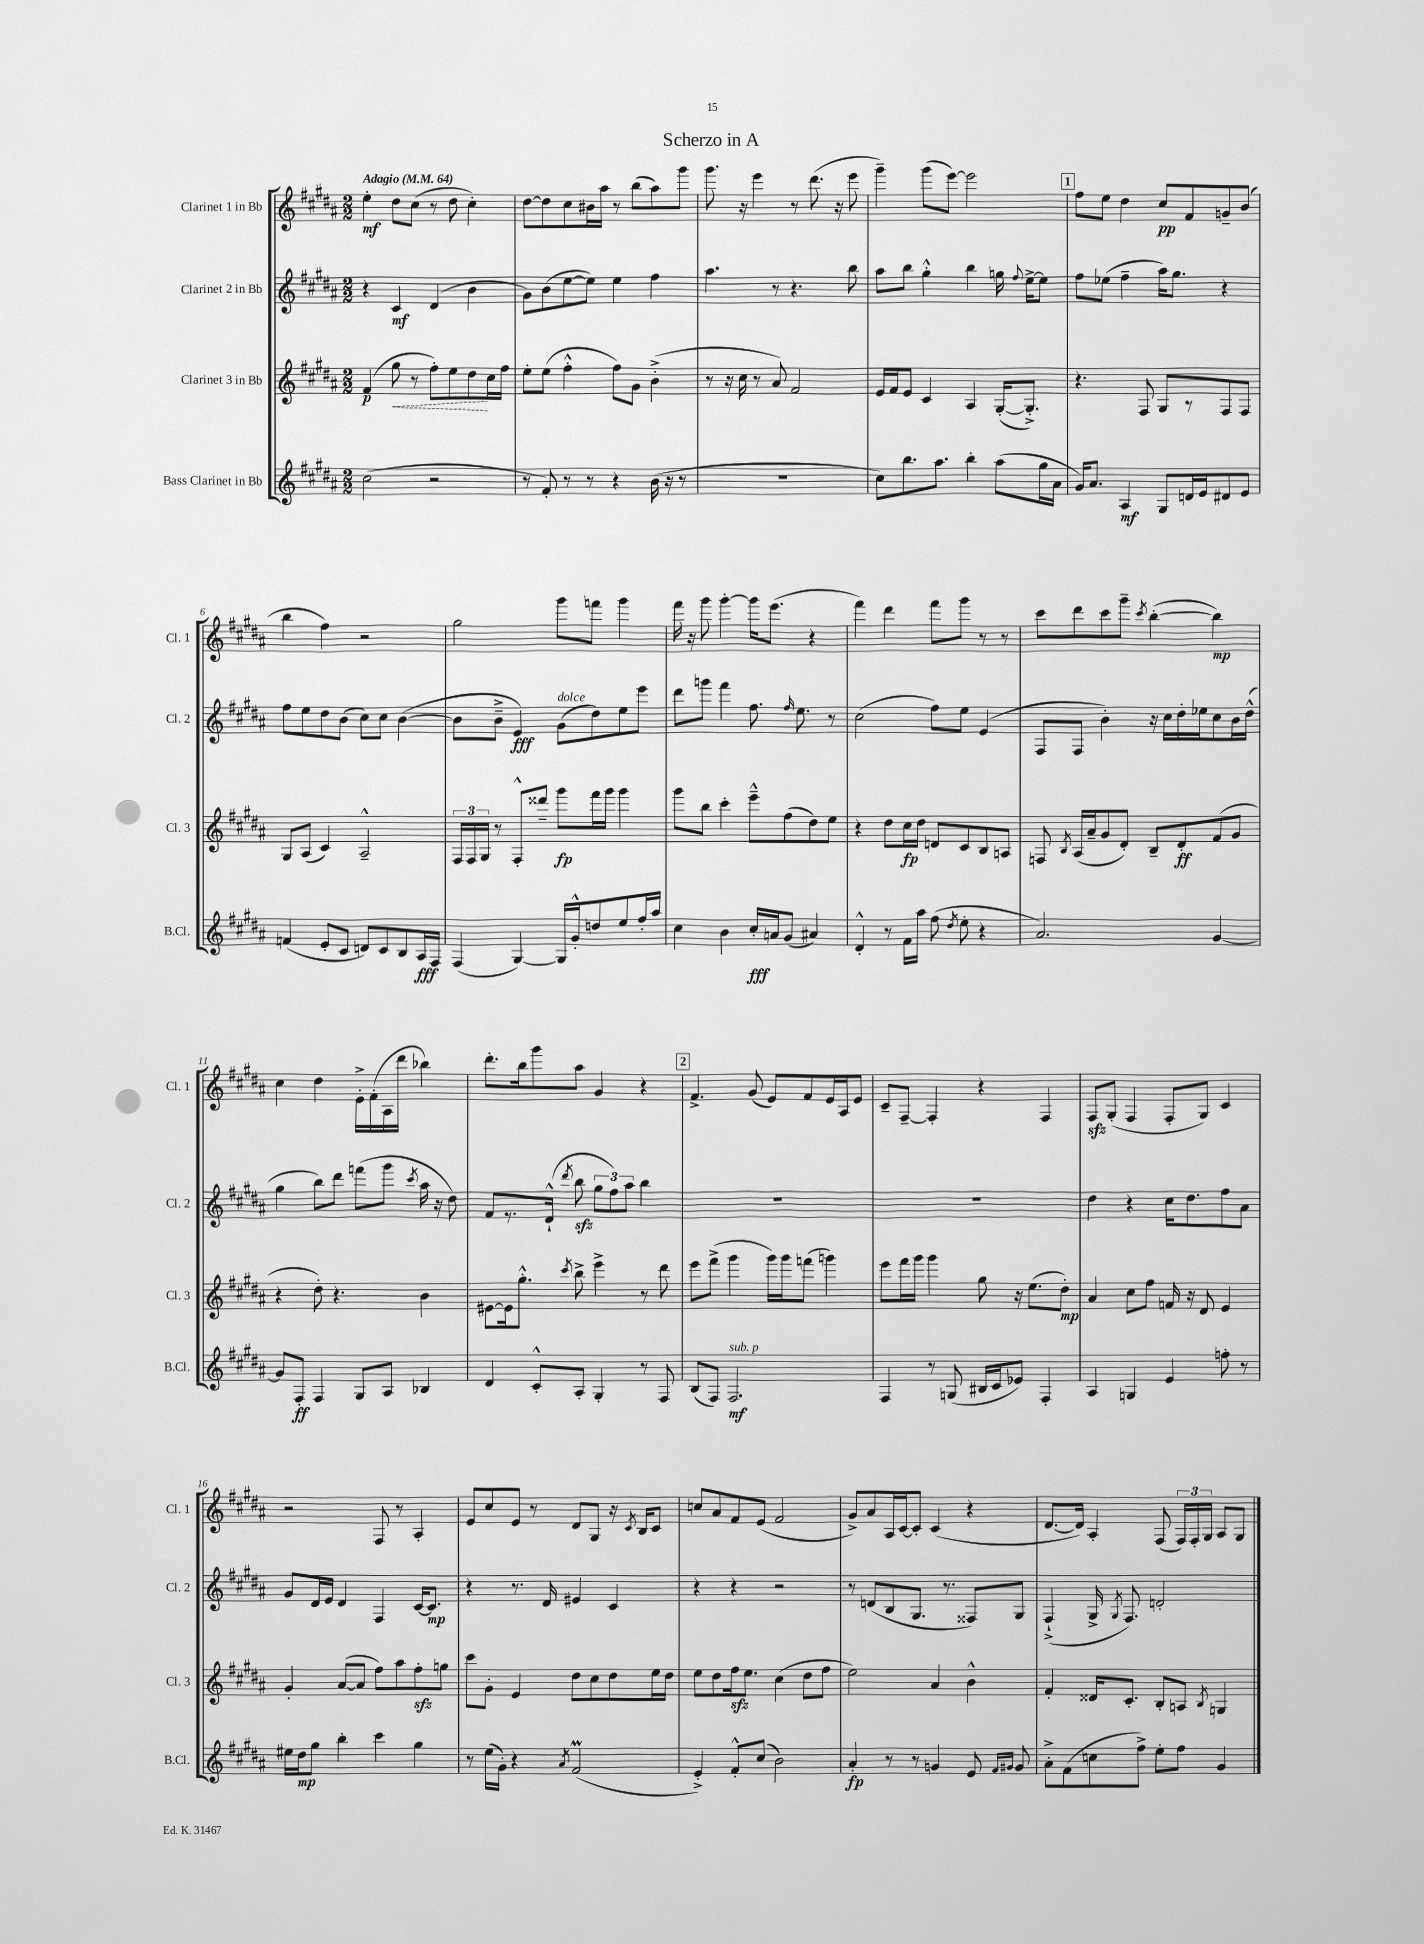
\header { title = "Scherzo in A" }
<<
\new StaffGroup <<
\new Staff = "s0" \with { instrumentName = "Clarinet 1 in Bb" shortInstrumentName = "Cl. 1" } {
    \clef treble \key b \major \numericTimeSignature \time 2/2 \tempo "Adagio" 4 = 64
    \autoBeamOff e''4-.\mf dis''8[ cis''8]( r8 dis''8 cis''4-.) |
    dis''8[~ dis''8 cis''8 bis'16 ais''16] r8 b''8[( ais''8) gis'''8] |
    gis'''8. r16 e'''4 r8 dis'''8.( r16 e'''8 |
    gis'''4--) gis'''8[( e'''8]~) e'''2 |
    \mark \markup { \box "1" } fis''8[ e''8] dis''4 cis''8[\pp fis'8 g'8-- b'8]( |
    b''4 fis''4) r2 |
    gis''2 gis'''8[ f'''8] gis'''4 |
    fis'''16 r16 gis'''8 gis'''4~-. gis'''16[ e'''8.]( r4 |
    fis'''4) dis'''4 fis'''8[ gis'''8] r8 r8 |
    cis'''8[ dis'''8 cis'''8 gis'''8]-- \acciaccatura { cis'''8 } b''4~-.( b''4\mp) |
    cis''4 dis''4 e'16[-.-> fis'16-.( ais16 dis'''16] bes''4) |
    dis'''8.[-. b''16 gis'''8 ais''8] gis'4 r4 |
    \mark \markup { \box "2" } fis'4.-> gis'8( e'8[) fis'8 e'16 ais16 e'8] |
    cis'8[-- fis8]~-- fis4-. r4 fis4 |
    fis8[\sfz gis8]-.( fis4 fis8[-. gis8]) cis'4 |
    r2 fis8 r8 ais4-. |
    e'8[ cis''8 e'8] r8 dis'8[ gis8] r16 \acciaccatura { cis'8 } b16[ cis'8] |
    c''8[ ais'8 fis'8 e'8]( fis'2 |
    gis'8[->) ais'8 ais16 cis'16~ cis'8]-. cis'4( r4 |
    dis'8.[~ dis'16]) ais4-. fis8( \tuplet 3/2 { fis16[) fis16-. gis16] } ais8[ gis8] \bar "|." |
}
\new Staff = "s1" \with { instrumentName = "Clarinet 2 in Bb" shortInstrumentName = "Cl. 2" } {
    \clef treble \key b \major \numericTimeSignature \time 2/2
    \autoBeamOff r4 cis'4\mf dis'4( b'4 |
    gis'8[) b'8( e''8~ e''8]) e''4 fis''4 |
    ais''4. r8 r4. b''8 |
    ais''8[ b''8] gis''4-.-^ b''4 g''16 \appoggiatura { fis''8 } e''16[~-> e''8] |
    \mark \markup { \box "1" } fis''8[ ees''8]( fis''4-- ais''16[) gis''8.] r4 |
    fis''8[ e''8 dis''8 b'8]( cis''8[) cis''8] b'4~( |
    b'8[ b'8]---> e'4\fff) gis'8[^\markup { \italic "dolce" }( dis''8) e''8 e'''8] |
    dis'''8[ g'''8] fis'''4 fis''8. \grace { fis''16 } e''8. r8 |
    cis''2( fis''8[) e''8] e'4( |
    fis8[ fis8] b'4-.) r16 cis''16[ dis''16-. ees''16 cis''8 b'16 dis''16]-^( |
    gis''4 b''8[) dis'''8] f'''8[( gis'''8] \acciaccatura { cis'''8 } ais''16 r16 dis''8) |
    fis'8[ r8. dis'16]-!-^( \acciaccatura { dis'''8 } b''8\sfz \tuplet 3/2 { gis''8[ fis''8) ais''8] } b''4 |
    \mark \markup { \box "2" } R1 |
    R1 |
    dis''4 r4 cis''16[ dis''8. fis''8 ais'8] |
    gis'8[ dis'16 e'16] dis'4 fis4 cis'16[~ cis'8.]\mp |
    r4 r8. dis'16 eis'4 cis'4 |
    r4 r4 r2 |
    r8 d'8[( b8 gis8.] r8. fisis8[) gis8] |
    fis4-!->( gis16-> \acciaccatura { gis8 } fis8.) d'2-. \bar "|." |
}
\new Staff = "s2" \with { instrumentName = "Clarinet 3 in Bb" shortInstrumentName = "Cl. 3" } {
    \clef treble \key b \major \numericTimeSignature \time 2/2
    \autoBeamOff fis'4\p( \once \override Hairpin.style = #'dashed-line gis''8\< r8 fis''8[-.) e''8 dis''8\! cis''16 fis''16] |
    e''8[-. e''8]( fis''4-.-^ fis''8[) gis'8] b'4-.->( |
    r8 r16 cis''16 r8 ais'8) fis'2 |
    e'16[ fis'16 e'8] cis'4 ais4 gis16[~-.( gis8.]-.->) |
    \mark \markup { \box "1" } r4. fis8 gis8[ r8 fis8 fis8] |
    gis8[ ais8]( cis'4) ais2---^ |
    \tuplet 3/2 { fis16[ fis16 gis16] } r8 fis8[-.-^ disis'''8]-- gis'''8[\fp fis'''16 gis'''16] gis'''4 |
    gis'''8[ b''8] cis'''4-. e'''8[---^ fis''8( dis''8) e''8] |
    r4 dis''8[ cis''16\fp dis''16] d'8[ cis'8 b8 a8] |
    f8 \acciaccatura { b8 } ais16[( ais'16-- gis'8 dis'8]-.) b8[-- dis'8-.\ff fis'8( gis'8] |
    r4 dis''8-.) r4. b'4 |
    eis'8[~ eis'16 gis''8.]-.-^ \acciaccatura { cis'''8 } b''8-> e'''4-> r8 dis'''8 |
    \mark \markup { \box "2" } e'''8[ fis'''8]->( gis'''4 gis'''16[) gis'''16 f'''8]( g'''4) |
    e'''8[ fis'''16 gis'''16] gis'''4 gis''8 r16 e''8.[( dis''8]-.\mp) |
    ais'4 cis''8[ fis''8] f'16 r16 dis'8 e'4 |
    gis'4-. ais'8[~( ais'8] fis''8[) ais''8 fis''8-.\sfz g''8] |
    cis'''8[ gis'8]-. e'4 dis''8[ cis''8 dis''8 e''16 dis''16] |
    e''8[ dis''8 fis''16\sfz e''8.] cis''4( dis''8[ fis''8] |
    e''2) ais'4 b'4-^ |
    fis'4-. disis'16[ cis'8.]-. b8[-. a8] \acciaccatura { b8 } g4 \bar "|." |
}
\new Staff = "s3" \with { instrumentName = "Bass Clarinet in Bb" shortInstrumentName = "B.Cl." } {
    \clef treble \key b \major \numericTimeSignature \time 2/2
    \autoBeamOff cis''2( r2 |
    r8 fis'8-.) r8 r8 r4 b'16( r16 r8 |
    R1 |
    cis''8[) b''8. ais''8.] b''4-. ais''8[( gis''16 ais'16] |
    \mark \markup { \box "1" } gis'16[) ais'8.] ais4\mf gis8[ d'16 e'16 dis'8 e'8] |
    f'4( e'8[-. cis'8] d'8[) cis'8 b8 ais16\fff fis16] |
    fis4( gis4~) gis16[ gis'16-.-^ d''8 e''8 fis''16-. ais''16] |
    cis''4 b'4 cis''16[-.\fff a'16 gis'8]( ais'4) |
    dis'4-.-^ r8 fis'16[ ais''16] fis''8( \acciaccatura { dis''8 } e''8-. r4 |
    ais'2.) gis'4~ |
    gis'8[ fis8]-.\ff fis4 gis8[ ais8] bes4 |
    dis'4 cis'8[-.-^ ais8]-. gis4-. r8 fis8 |
    \mark \markup { \box "2" } b8[( fis8]) fis2.\mf^\markup { \italic "sub. p" } |
    fis4 r8 g8( bis16[ cis'16 ees'8]) fis4-. |
    ais4 g4 e'4 f''8-. r8 |
    eis''16[ dis''16\mp gis''8] b''4-. cis'''4 gis''4 |
    r8 e''16[( gis'16]-.) r4 \acciaccatura { ais'8 } fis'2\prall( |
    e'4-.->) fis'8[-.-^ cis''8]( b'2) |
    ais'4-.\fp r8 r8 g'4 e'8 \grace { fis'16[ gis'16] } gis'8 |
    ais'8[-.-> fis'8( c''8 fis''8]->) e''8[-. fis''8] gis'4 \bar "|." |
}
>>
>>
